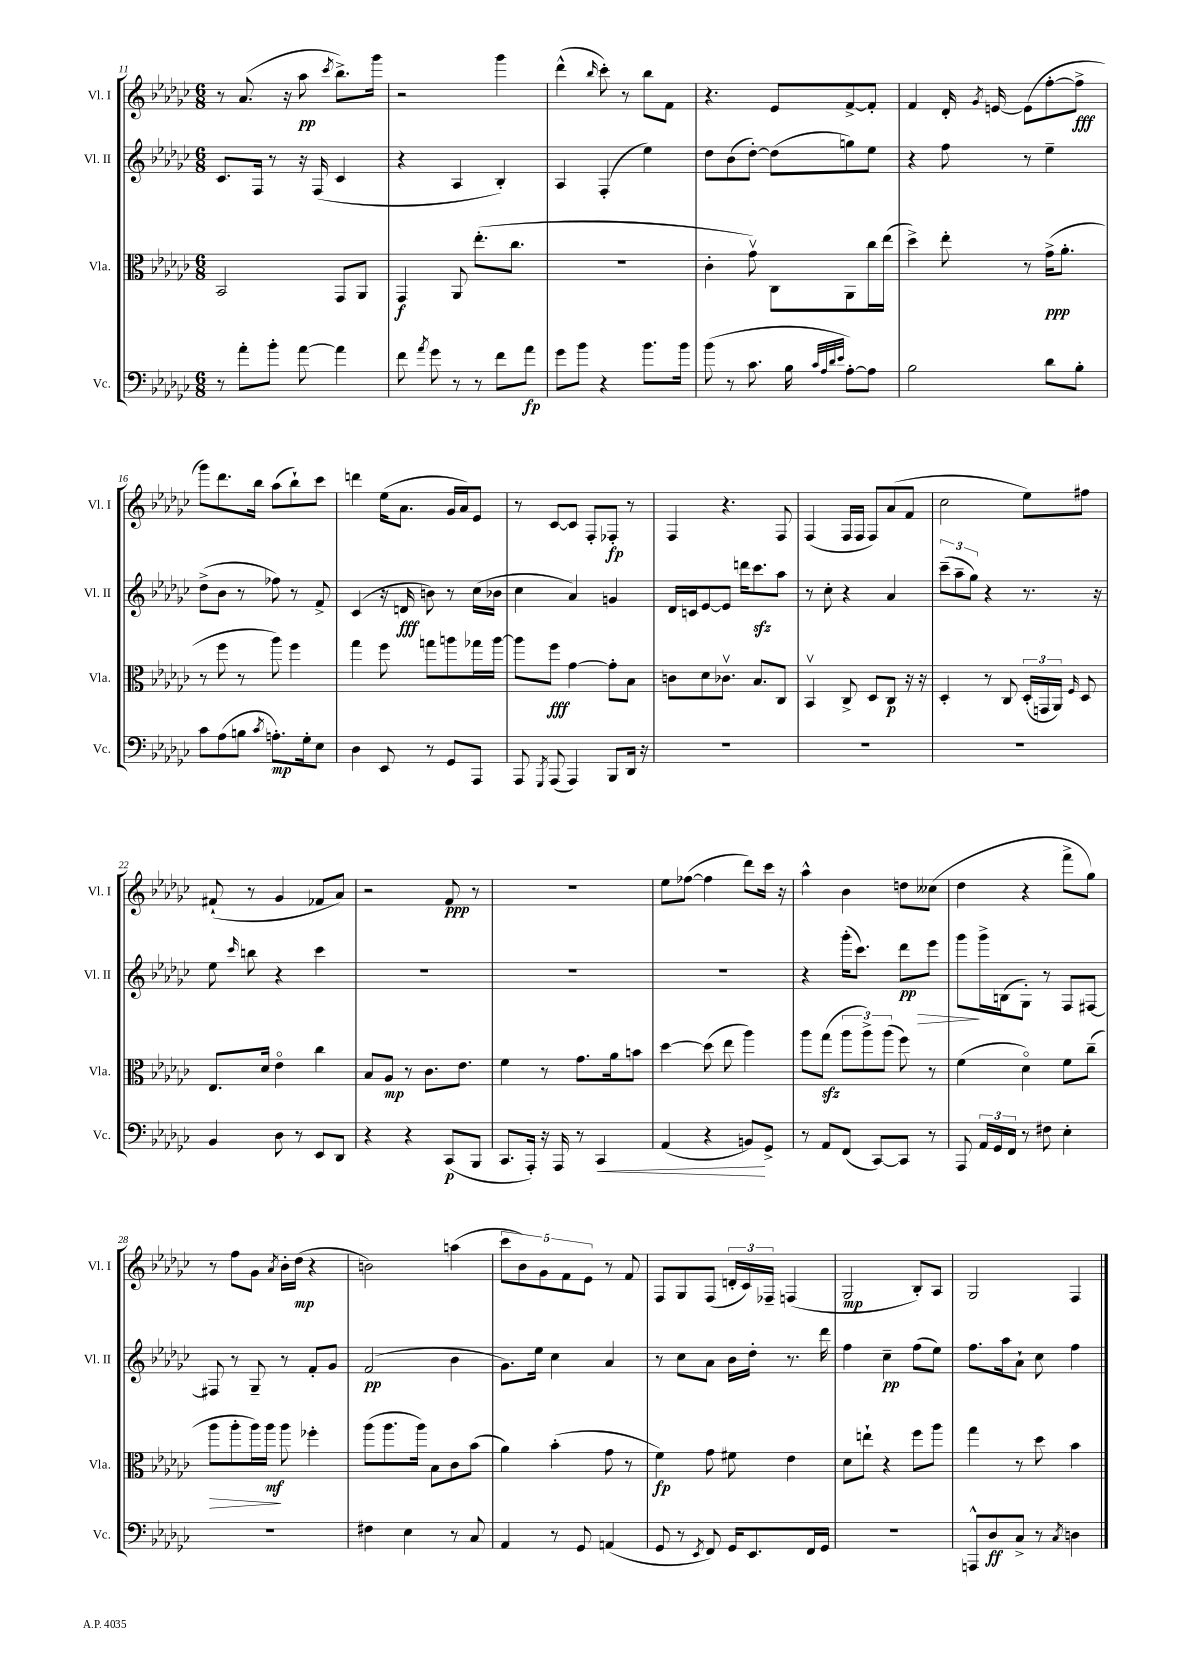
<<
\new StaffGroup <<
\new Staff = "s0" \with { instrumentName = "Vl. I" shortInstrumentName = "Vl. I" } {
    \clef treble \key ges \major \numericTimeSignature \time 6/8
    \autoBeamOff r8 aes'8.( r16 aes''8\pp \acciaccatura { ces'''8 } bes''8.[->) ges'''16] |
    r2 ges'''4 |
    des'''4-^( \grace { bes''16 } ces'''8-.) r8 bes''8[ f'8] |
    r4. ees'8[ f'8~-> f'8]-. |
    f'4 des'16-. \acciaccatura { ges'8 } e'16~ e'8[( f''8~-. f''8]->\fff |
    ges'''8[) des'''8. bes''16] aes''8[( bes''8-!) ces'''8] |
    d'''4 ees''16[( aes'8.] ges'16[ aes'16) ees'8] |
    r8 ces'8[~ ces'8] f8[-. fes8]-.\fp r8 |
    f4 r4. f8 |
    f4( f16[ f16] f8[) aes'8( f'8] |
    ces''2 ees''8[) fis''8] |
    fis'8-!( r8 ges'4 fes'8[ aes'8]) |
    r2 f'8\ppp r8 |
    R2. |
    ees''8[ fes''8]~( fes''4 des'''8[) ces'''16] r16 |
    aes''4-^ bes'4 d''8[ ceses''8]( |
    des''4 r4 f'''8[-> ges''8]) |
    r8 f''8[ ges'8] \acciaccatura { aes'8 } bes'16[-. des''16]\mp( r4 |
    b'2) a''4( |
    \tuplet 5/4 { ces'''8[ bes'8) ges'8 f'8 ees'8] } r8 f'8 |
    f8[ ges8 f8]( \tuplet 3/2 { d'16[-. ces'16) fes16]-- } f4( |
    ges2\mp bes8[-.) aes8] |
    ges2 f4 \bar "|." |
}
\new Staff = "s1" \with { instrumentName = "Vl. II" shortInstrumentName = "Vl. II" } {
    \clef treble \key ges \major \numericTimeSignature \time 6/8
    \autoBeamOff ces'8.[ f16] r8 r16 f16( ces'4 |
    r4 aes4 bes4-.) |
    aes4 f4-.( ees''4) |
    des''8[ bes'8( des''8]~-.) des''8[( g''8) ees''8] |
    r4 f''8 r8 ees''4-- |
    des''8[->( bes'8] r8 fes''8) r8 f'8-> |
    ces'4( r16 d'16\fff b'8) r8 ces''16[( bes'16] |
    ces''4 aes'4) g'4 |
    des'16[ c'16 ees'8~ ees'8] d'''16[ ces'''8.\sfz aes''8] |
    r8 ces''8-. r4 aes'4 |
    \tuplet 3/2 { ces'''8[--( aes''8-- ges''8]) } r4 r8. r16 |
    ees''8 \grace { ces'''16 } b''8 r4 ces'''4 |
    R2. |
    R2. |
    R2. |
    r4 ges'''16[-.( ces'''8.]) des'''8[\pp\> ees'''8] |
    ges'''8[\! ges'''16-> b16( ges8]-.) r8 f8[ fis8]~ |
    fis8 r8 ges8-- r8 f'8[-. ges'8] |
    f'2\pp( bes'4 |
    ges'8.[) ees''16] ces''4 aes'4 |
    r8 ces''8[ aes'8] bes'16[ des''16]-. r8. des'''16 |
    f''4 ces''4--\pp f''8[( ees''8]) |
    f''8.[ aes''16 aes'8]-! ces''8 f''4 \bar "|." |
}
\new Staff = "s2" \with { instrumentName = "Vla." shortInstrumentName = "Vla." } {
    \clef alto \key ges \major \numericTimeSignature \time 6/8
    \autoBeamOff bes,2 ges,8[ aes,8] |
    ges,4\f aes,8 ees''8.[-.( ces''8.] |
    R2. |
    ces'4-. ges'8\upbow) ces8[ aes,8 ces''16 ees''16]( |
    des''4->) ees''8-. r8 ges'16[->\ppp( aes'8.]-. |
    r8 f''8 r8 aes''8) f''4 |
    ges''4 f''8 g''8[ a''8 ges''16 a''16]~ |
    a''8[ f''8]\fff ges'4~ ges'8[-. bes8] |
    c'8[ des'8 ces'8.]\upbow bes8.[ ces8] |
    bes,4\upbow ces8-> des8[ ces8]\p r16 r16 |
    des4-. r8 ces8 \tuplet 3/2 { des16[-.( g,16 aes,16]) } \grace { f16 } des8 |
    ees8.[ des'16] ees'4\flageolet ces''4 |
    bes8[ aes8]\mp r8 ces'8.[ ees'8.] |
    f'4 r8 ges'8.[ aes'16 b'8] |
    des''4~ des''8( ees''8 aes''4) |
    aes''8[ ges''8]\sfz( \tuplet 3/2 { aes''8[ aes''8->) aes''8]( } f''8) r8 |
    f'4( des'4\flageolet) f'8[ ces''8]--( |
    aes''8[\> aes''8-. aes''16) aes''16]\mf\! aes''8 fes''4-. |
    aes''8[( aes''8. aes''16]) bes8[ ces'8 bes'8]( |
    aes'4) bes'4-.( ges'8 r8 |
    f'4\fp) ges'8 fis'8 ees'4 |
    des'8[ e''8]-! r4 f''8[ aes''8] |
    ges''4 r8 des''8 bes'4 \bar "|." |
}
\new Staff = "s3" \with { instrumentName = "Vc." shortInstrumentName = "Vc." } {
    \clef bass \key ges \major \numericTimeSignature \time 6/8
    \autoBeamOff r8 aes'8[-. bes'8]-. aes'8~ aes'4 |
    f'8 \acciaccatura { aes'8 } ges'8 r8 r8 f'8[ aes'8]\fp |
    ges'8[ bes'8] r4 bes'8.[ bes'16] |
    bes'8( r8 ces'8. bes16 \grace { ces'32[ aes32 des'32 ees'32] } aes8[~-.) aes8] |
    bes2 des'8[ bes8]-. |
    ces'8[ aes8( b8] \acciaccatura { ces'8 } a8.[-.\mp) ges16-. ees8] |
    des4 ees,8 r8 ges,8[ aes,,8] |
    aes,,8 \acciaccatura { ges,,8 } aes,,8( aes,,4) bes,,8[ des,16] r16 |
    R2. |
    R2. |
    R2. |
    bes,4 des8 r8 ees,8[ des,8] |
    r4 r4 ces,8[\p( bes,,8] |
    ces,8.[ aes,,16]-.) r16 aes,,16 r8 ces,4\< |
    aes,4( r4 b,8[\!) ges,8]-> |
    r8 aes,8[ f,8]( ces,8[~) ces,8] r8 |
    aes,,8 \tuplet 3/2 { aes,16[ ges,16 f,16] } r8 fis8 ees4-. |
    R2. |
    fis4 ees4 r8 ces8 |
    aes,4 r8 ges,8 a,4( |
    ges,8 r8 \acciaccatura { ees,8 } f,8) ges,16[ ees,8. f,16 ges,16] |
    R2. |
    a,,8[-^ des8\ff ces8]-> r8 \acciaccatura { ces8 } d4 \bar "|." |
}
>>
>>
\layout { \context { \Score currentBarNumber = #11 } }
